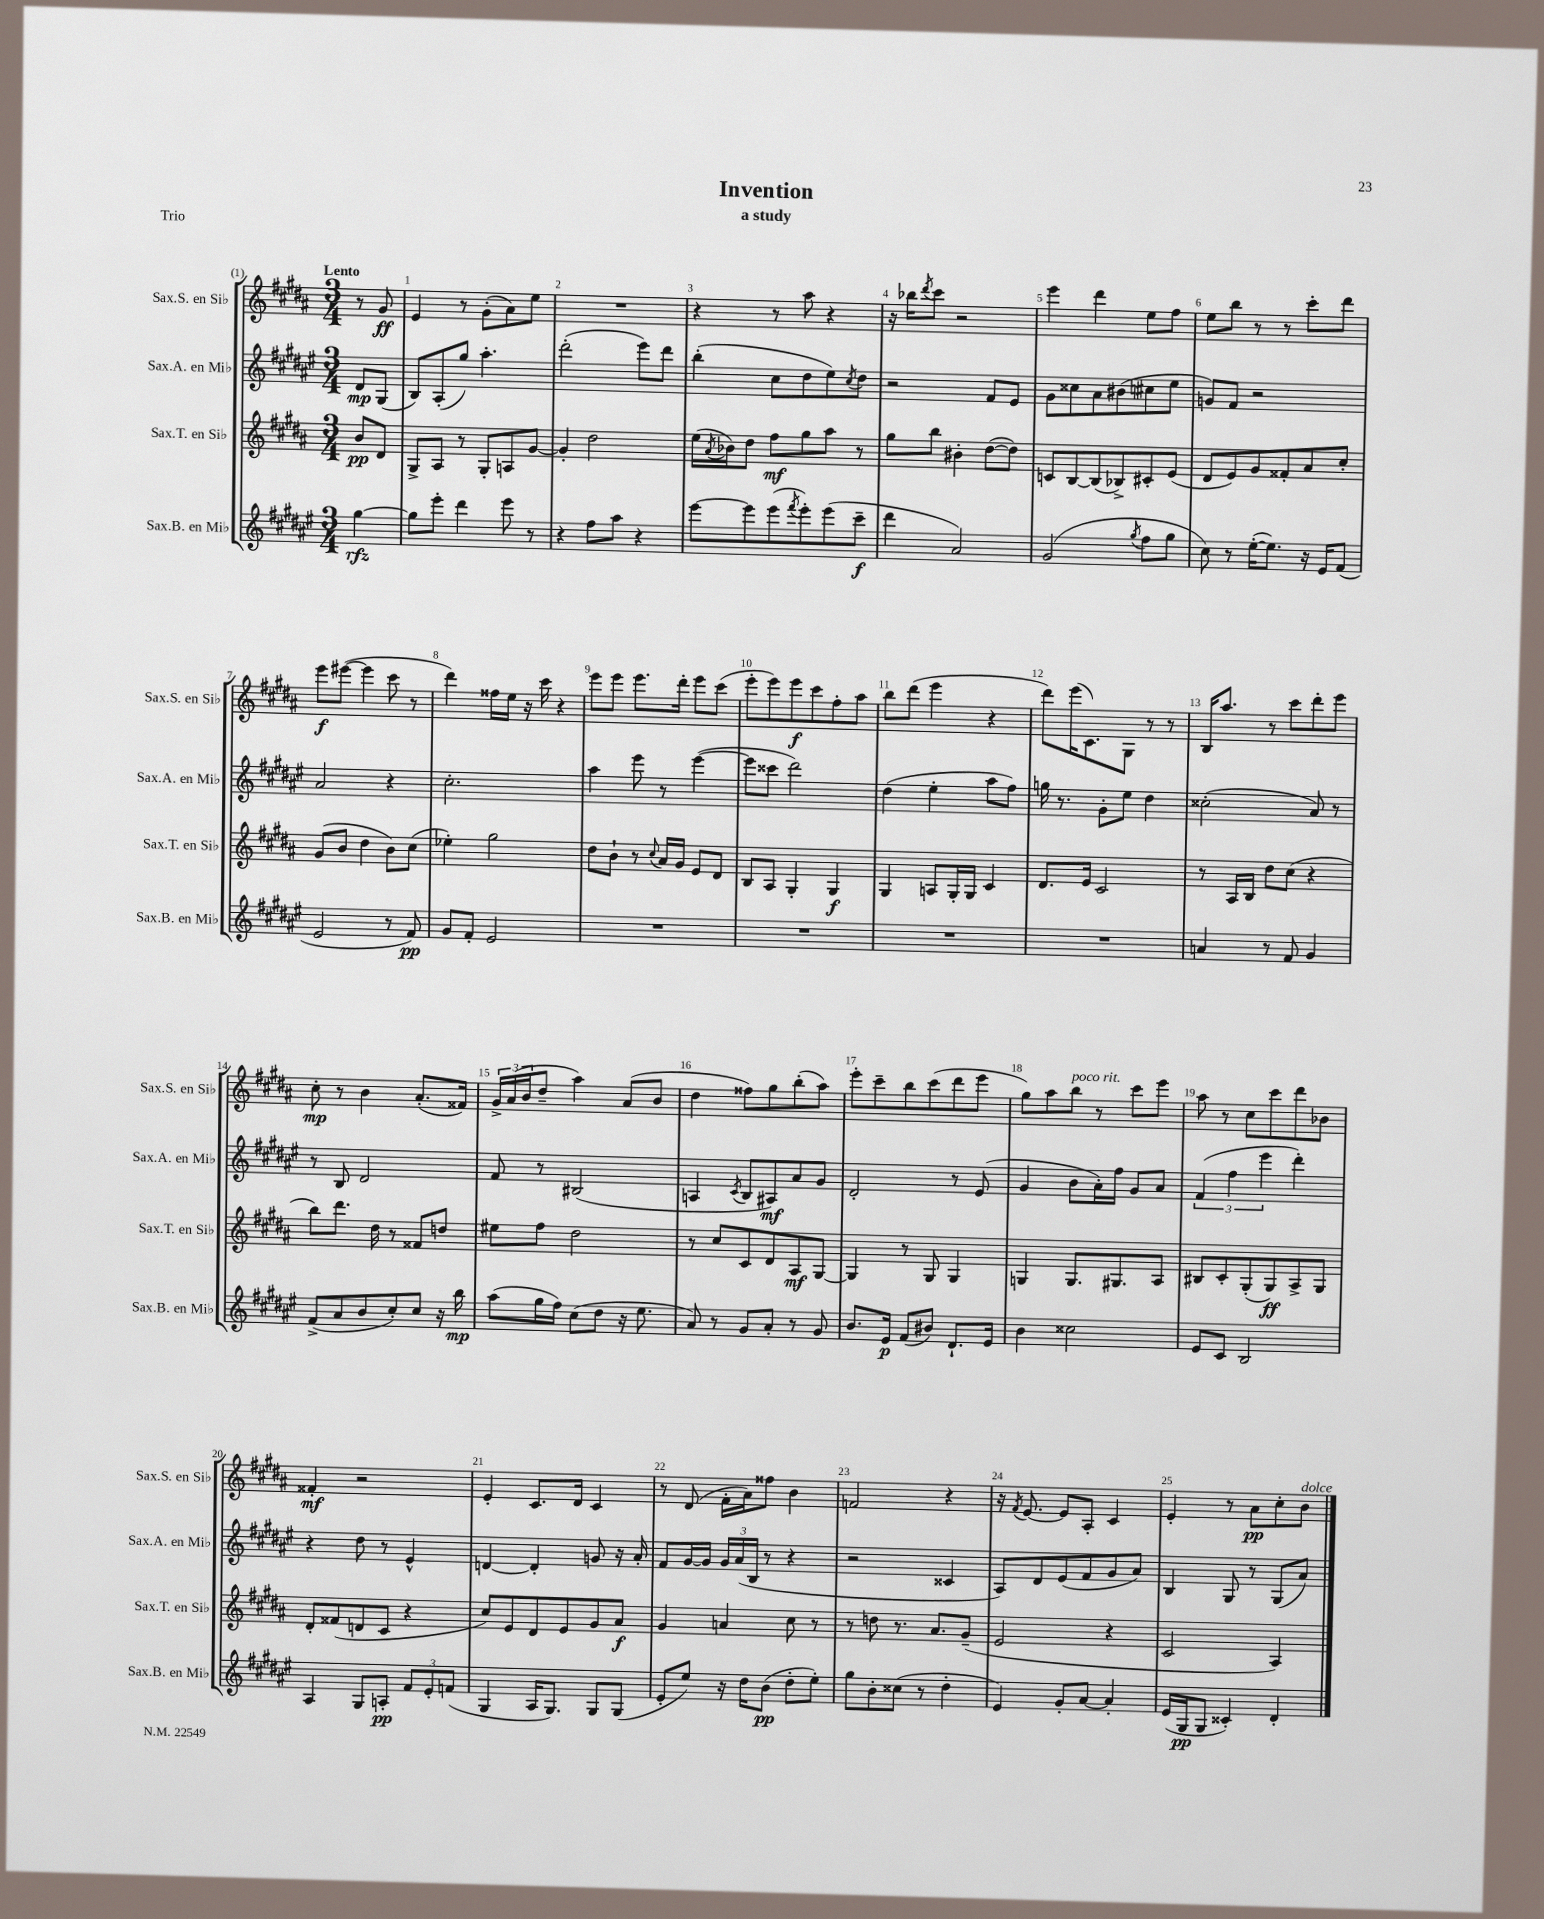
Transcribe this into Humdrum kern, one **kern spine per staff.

**kern	**dynam	**kern	**dynam	**kern	**dynam	**kern	**dynam
*part4	*part4	*part3	*part3	*part2	*part2	*part1	*part1
*staff4	*staff4	*staff3	*staff3	*staff2	*staff2	*staff1	*staff1
*I"Sax.B. en Mi♭	*	*I"Sax.T. en Si♭	*	*I"Sax.A. en Mi♭	*	*I"Sax.S. en Si♭	*
*I'Sax.B. en Mi♭	*	*I'Sax.T. en Si♭	*	*I'Sax.A. en Mi♭	*	*I'Sax.S. en Si♭	*
*clefG2	*	*clefG2	*	*clefG2	*	*clefG2	*
*k[f#c#g#d#a#e#]	*	*k[f#c#g#d#a#]	*	*k[f#c#g#d#a#e#]	*	*k[f#c#g#d#a#]	*
*M3/4	*	*M3/4	*	*M3/4	*	*M3/4	*
=	=	=	=	=	=	=	=
!	!	!	!	!	!	!LO:TX:a:B:t=Lento	!
[4gg#\	rfz	8b/L	pp	8d#/L	mp	8r	.
.	.	8d#/J	.	(8G#/J	.	8g#/	ff
=1	=1	=1	=1	=1	=1	=1	=1
8gg#\L]	.	8G#^/L	.	8B/L)	.	4e/	.
8eee#'\J	.	8A#/J	.	(8A#'/	.	.	.
4ddd#\	.	8r	.	8gg#/J)	.	8r	.
.	.	8G#'/L	.	4.aa#'\	.	(8g#'\L	.
8eee#\	.	8An/	.	.	.	8a#\)	.
8r	.	[8g#/J	.	.	.	8ee\J	.
=2	=2	=2	=2	=2	=2	=2	=2
4r	.	4g#'/]	.	(2ddd#'\	.	2.r	.
8ff#\L	.	2dd#\	.	.	.	.	.
8aa#\J	.	.	.	.	.	.	.
4r	.	.	.	8eee#\L)	.	.	.
.	.	.	.	8ddd#\J	.	.	.
=3	=3	=3	=3	=3	=3	=3	=3
[8eee#\L	.	(16ee\LL	.	(4bb'\	.	4r	.
.	.	8qa#/	.	.	.	.	.
.	.	16b-X\J)	.	.	.	.	.
8eee#\]	.	8dd#\J	.	.	.	.	.
(8eee#\	.	8ff#\L	mf	8cc#\L	.	8r	.
8qfff#/	.	.	.	.	.	.	.
8eee#'\)	.	8gg#\	.	8dd#\	.	8aa#\	.
(8eee#\	.	8aa#\J	.	8ee#\)	.	4r	.
.	.	.	.	8qcc#/	.	.	.
8ccc#~\J	f	8r	.	8dd#\J	.	.	.
=4	=4	=4	=4	=4	=4	=4	=4
4ddd#\	.	8gg#\L	.	2r	.	16r	.
.	.	.	.	.	.	16bb-X\KL	.
.	.	.	.	.	.	8qddd#/	.
.	.	8bb\J	.	.	.	8ccc#\J	.
2a#/)	.	4b#X'\	.	.	.	2r	.
.	.	([8dd#\L	.	8f#/L	.	.	.
.	.	8dd#\J])	.	8e#/J	.	.	.
=5	=5	=5	=5	=5	=5	=5	=5
(2g#/	.	8cn/L	.	8g#\L	.	4eee\	.
.	.	[8B/	.	8cc##X\	.	.	.
.	.	(8B/]	.	8a#\	.	4ddd#\	.
.	.	8B-X^/)	.	(8b#X\	.	.	.
8qgg#/	.	.	.	.	.	.	.
8ff#\L	.	8c#X'/	.	8cc#X\	.	8ee\L	.
8gg#\J	.	(8e/J	.	8ee#\J	.	8ff#\J	.
=6	=6	=6	=6	=6	=6	=6	=6
8cc#\)	.	8d#/L	.	8gn/L)	.	8ee\L	.
8r	.	8e/)	.	8f#/J	.	8bb\J	.
([16ee#'\KL	.	8g#/	.	2r	.	8r	.
8.ee#\J])	.	.	.	.	.	.	.
.	.	8f##X'/	.	.	.	8r	.
16r	.	8a#/	.	.	.	8ccc#'\L	.
16e#/KL	.	.	.	.	.	.	.
(8f#/J	.	8cc#'/J	.	.	.	8ddd#\J	.
!!LO:LB:g=z
=7	=7	=7	=7	=7	=7	=7	=7
2e#/	.	(8g#/L	.	2a#/	.	8eee\L	f
.	.	8b/J	.	.	.	([8eee#X\J	.
.	.	4dd#\	.	.	.	4eee#\]	.
8r	.	8b\L)	.	4r	.	8ccc#\	.
8f#/)	pp	(8cc#\J	.	.	.	8r	.
=8	=8	=8	=8	=8	=8	=8	=8
8g#/L	.	4ee-X'\)	.	2.cc#'\	.	4ddd#\)	.
8f#'/J	.	.	.	.	.	.	.
2e#/	.	2gg#\	.	.	.	16ff##X\LL	.
.	.	.	.	.	.	16ee\JJ	.
.	.	.	.	.	.	16r	.
.	.	.	.	.	.	16ccc#\	.
.	.	.	.	.	.	4r	.
=9	=9	=9	=9	=9	=9	=9	=9
2.r	.	8dd#\L	.	4aa#\	.	8eee\L	.
.	.	8b`\J	.	.	.	8eee\J	.
.	.	8r	.	8eee#\	.	8.eee\L	.
.	.	8qqcc#/	.	.	.	.	.
.	.	16a#/LL	.	8r	.	.	.
.	.	16g#/JJ	.	.	.	16ddd#'\Jk	.
.	.	8e/L	.	([4eee#\	.	8eee\L	.
.	.	8d#/J	.	.	.	(8ccc#\J	.
=10	=10	=10	=10	=10	=10	=10	=10
2.r	.	8B/L	.	8eee#\L]	.	8eee'\L	.
.	.	8A#/J	.	8ccc##X\J	.	8eee\)	.
.	.	4G#'/	.	2ddd#\)	.	8eee\	f
.	.	.	.	.	.	8ccc#\	.
.	.	4G#/	f	.	.	8ff#'\	.
.	.	.	.	.	.	8aa#\J	.
=11	=11	=11	=11	=11	=11	=11	=11
2.r	.	4G#/	.	(4dd#\	.	8bb\L	.
.	.	.	.	.	.	(8ddd#\J	.
.	.	8An/L	.	4ee#'\	.	4eee\	.
.	.	16G#'/L	.	.	.	.	.
.	.	16G#/JJ	.	.	.	.	.
.	.	4c#/	.	8aa#\L	.	4r	.
.	.	.	.	8ff#\J)	.	.	.
=12	=12	=12	=12	=12	=12	=12	=12
2.r	.	8.d#/L	.	16ggn\	.	8ddd#\L)	.
.	.	.	.	8.r	.	.	.
.	.	.	.	.	.	(16eee\K	.
.	.	16e/Jk	.	.	.	8.c#\)	.
.	.	2c#/	.	8g#'\L	.	.	.
.	.	.	.	8ee#\J	.	8G#\J	.
.	.	.	.	4dd#\	.	8r	.
.	.	.	.	.	.	8r	.
=13	=13	=13	=13	=13	=13	=13	=13
4an/	.	8r	.	(2cc##X'\	.	16B/KL	.
.	.	.	.	.	.	8.aa#/J	.
.	.	16A#/LL	.	.	.	.	.
.	.	16B/JJ	.	.	.	.	.
8r	.	8dd#\L	.	.	.	8r	.
8f#/	.	(8cc#\J	.	.	.	8ccc#\L	.
4g#/	.	4r	.	8a#/)	.	8ddd#'\	.
.	.	.	.	8r	.	8eee\J	.
!!LO:LB:g=z
=14	=14	=14	=14	=14	=14	=14	=14
(8f#^/L	.	8bb\L)	.	8r	.	8cc#'\	mp
8a#/	.	8.ddd#\J	.	8B/	.	8r	.
8b/	.	.	.	2d#/	.	4b\	.
.	.	16dd#\	.	.	.	.	.
8cc#'/)	.	8r	.	.	.	.	.
8cc#/J	.	8f##X/L	.	.	.	(8.a#'/L	.
16r	.	8ddn/J	.	.	.	.	.
16bb\	mp	.	.	.	.	16f##X/Jk)	.
=15	=15	=15	=15	=15	=15	=15	=15
(8aa#\L	.	8ee#X\L	.	8f#/	.	24g#^/LL	.
.	.	.	.	.	.	(24a#/	.
.	.	.	.	.	.	24b/J	.
16gg#\L	.	8ff#\J	.	8r	.	8dd#~/J	.
16ff#\JJ)	.	.	.	.	.	.	.
(8cc#\L	.	2dd#\	.	(2B#X/	.	4aa#\)	.
8dd#\J	.	.	.	.	.	.	.
16r	.	.	.	.	.	(8a#/L	.
8.ee#\	.	.	.	.	.	.	.
.	.	.	.	.	.	8b/J	.
=16	=16	=16	=16	=16	=16	=16	=16
8a#/)	.	8r	.	4An/	.	4dd#\	.
8r	.	8cc#/L	.	.	.	.	.
.	.	.	.	8qc#/	.	.	.
8g#/L	.	8c#/	.	8B/L	.	8ff##X\L)	.
8a#'/J	.	8d#/	.	8A#X/)	mf	8gg#\	.
8r	.	8A#/	mf	8a#/	.	(8bb'\	.
8g#/	.	[8G#/J	.	8g#/J	.	8aa#\J)	.
=17	=17	=17	=17	=17	=17	=17	=17
8.b/L	.	4G#/]	.	2d#'/	.	8eee'\L	.
.	.	.	.	.	.	8ccc#~\	.
16e#/Jk	p	.	.	.	.	.	.
(8f#/L	.	8r	.	.	.	8bb\	.
8b#X/J)	.	8G#/	.	.	.	(8ccc#\	.
8.d#`/L	.	4G#/	.	8r	.	8ddd#\	.
.	.	.	.	(8e#/	.	8eee\J	.
16e#/Jk	.	.	.	.	.	.	.
=18	=18	=18	=18	=18	=18	=18	=18
4b\	.	4Gn/	.	4g#/	.	8gg#\L)	.
.	.	.	.	.	.	8aa#\	.
!	!	!	!	!	!	!LO:TX:a:i:t=poco rit.	!
2cc##X\	.	8.G/L	.	8b\L	.	8bb\J	.
.	.	.	.	16a#'\L)	.	8r	.
.	.	8.G#X/	.	16ff#\JJ	.	.	.
.	.	.	.	8g#/L	.	8ccc#\L	.
.	.	8A#/J	.	8a#/J	.	8eee\J	.
=19	=19	=19	=19	=19	=19	=19	=19
8e#/L	.	8B#X/L	.	(6f#/	.	8aa#\	.
8c#/J	.	8c#'/	.	.	.	8r	.
.	.	.	.	6ff#\	.	.	.
2B/	.	(8G#'/	.	.	.	8cc#\L	.
.	.	.	.	6eee#\	.	.	.
.	.	8G#/)	ff	.	.	8ccc#\	.
.	.	8A#^/	.	4ddd#'\)	.	8ddd#\	.
.	.	8G#/J	.	.	.	8b-X\J	.
!!LO:LB:g=z
=20	=20	=20	=20	=20	=20	=20	=20
4A#/	.	8d#'/L	.	4r	.	4f##X'/	mf
.	.	(8f##X/	.	.	.	.	.
8G#/L	.	8dn/	.	8dd#\	.	2r	.
8An'/J	pp	8c#/J	.	8r	.	.	.
12f#/L	.	4r	.	4e#^^/	.	.	.
12e#'/	.	.	.	.	.	.	.
(12fn/J	.	.	.	.	.	.	.
=21	=21	=21	=21	=21	=21	=21	=21
4G#/	.	8cc#/L)	.	[4dn/	.	4e'/	.
.	.	8e/	.	.	.	.	.
16A#/KL	.	8d#/	.	4d'/]	.	8.c#/L	.
8.G#/J)	.	.	.	.	.	.	.
.	.	8e/	.	.	.	.	.
.	.	.	.	.	.	16d#/Jk	.
8G#/L	.	8g#/	.	8gn/	.	4c#/	.
(8G#/J	.	8a#/J	f	16r	.	.	.
.	.	.	.	16a#'/	.	.	.
=22	=22	=22	=22	=22	=22	=22	=22
8e#'/L	.	4g#/	.	8f#/L	.	8r	.
8ee#/J)	.	.	.	[16g#/L	.	(8d#/	.
.	.	.	.	16g#/JJ]	.	.	.
16r	.	4an/	.	24g#/LL	.	16f#'\LL	.
.	.	.	.	(24a#/	.	.	.
16dd#\KL	.	.	.	.	.	16a#\J)	.
.	.	.	.	24B/JJ	.	.	.
(8b\J	pp	.	.	8r	.	8ff##X\J	.
8dd#'\L	.	8cc#\	.	4r	.	4b\	.
8ee#'\J)	.	8r	.	.	.	.	.
=23	=23	=23	=23	=23	=23	=23	=23
8gg#\L	.	8r	.	2r	.	2fn/	.
8b'\	.	8ddn\	.	.	.	.	.
(8cc##X\J	.	8.r	.	.	.	.	.
8r	.	.	.	.	.	.	.
.	.	8.a#/L	.	.	.	.	.
4dd#'\	.	.	.	4c##X/	.	4r	.
.	.	(8g#~/J	.	.	.	.	.
=24	=24	=24	=24	=24	=24	=24	=24
4e#/)	.	2e/	.	8A#/L)	.	16r	.
.	.	.	.	.	.	8qf#/	.
.	.	.	.	.	.	[8.e/	.
.	.	.	.	8d#/	.	.	.
8g#'/L	.	.	.	(8e#/	.	8e/L]	.
[8a#/J	.	.	.	8f#/	.	8A#'/J	.
4a#'/]	.	4r	.	8g#/	.	4c#/	.
.	.	.	.	8a#/J)	.	.	.
=25	=25	=25	=25	=25	=25	=25	=25
(16e#/LL	.	2c#/	.	4B/	.	4e'/	.
16G#/J	pp	.	.	.	.	.	.
8G#/J	.	.	.	.	.	.	.
4c##X'/)	.	.	.	8G#/	.	8r	.
.	.	.	.	8r	.	8a#\L	pp
4d#'/	.	4A#/)	.	(8G#/L	.	8cc#'\	.
!	!	!	!	!	!	!LO:TX:a:i:t=dolce	!
.	.	.	.	8a#/J)	.	8b\J	.
==	==	==	==	==	==	==	==
*-	*-	*-	*-	*-	*-	*-	*-
